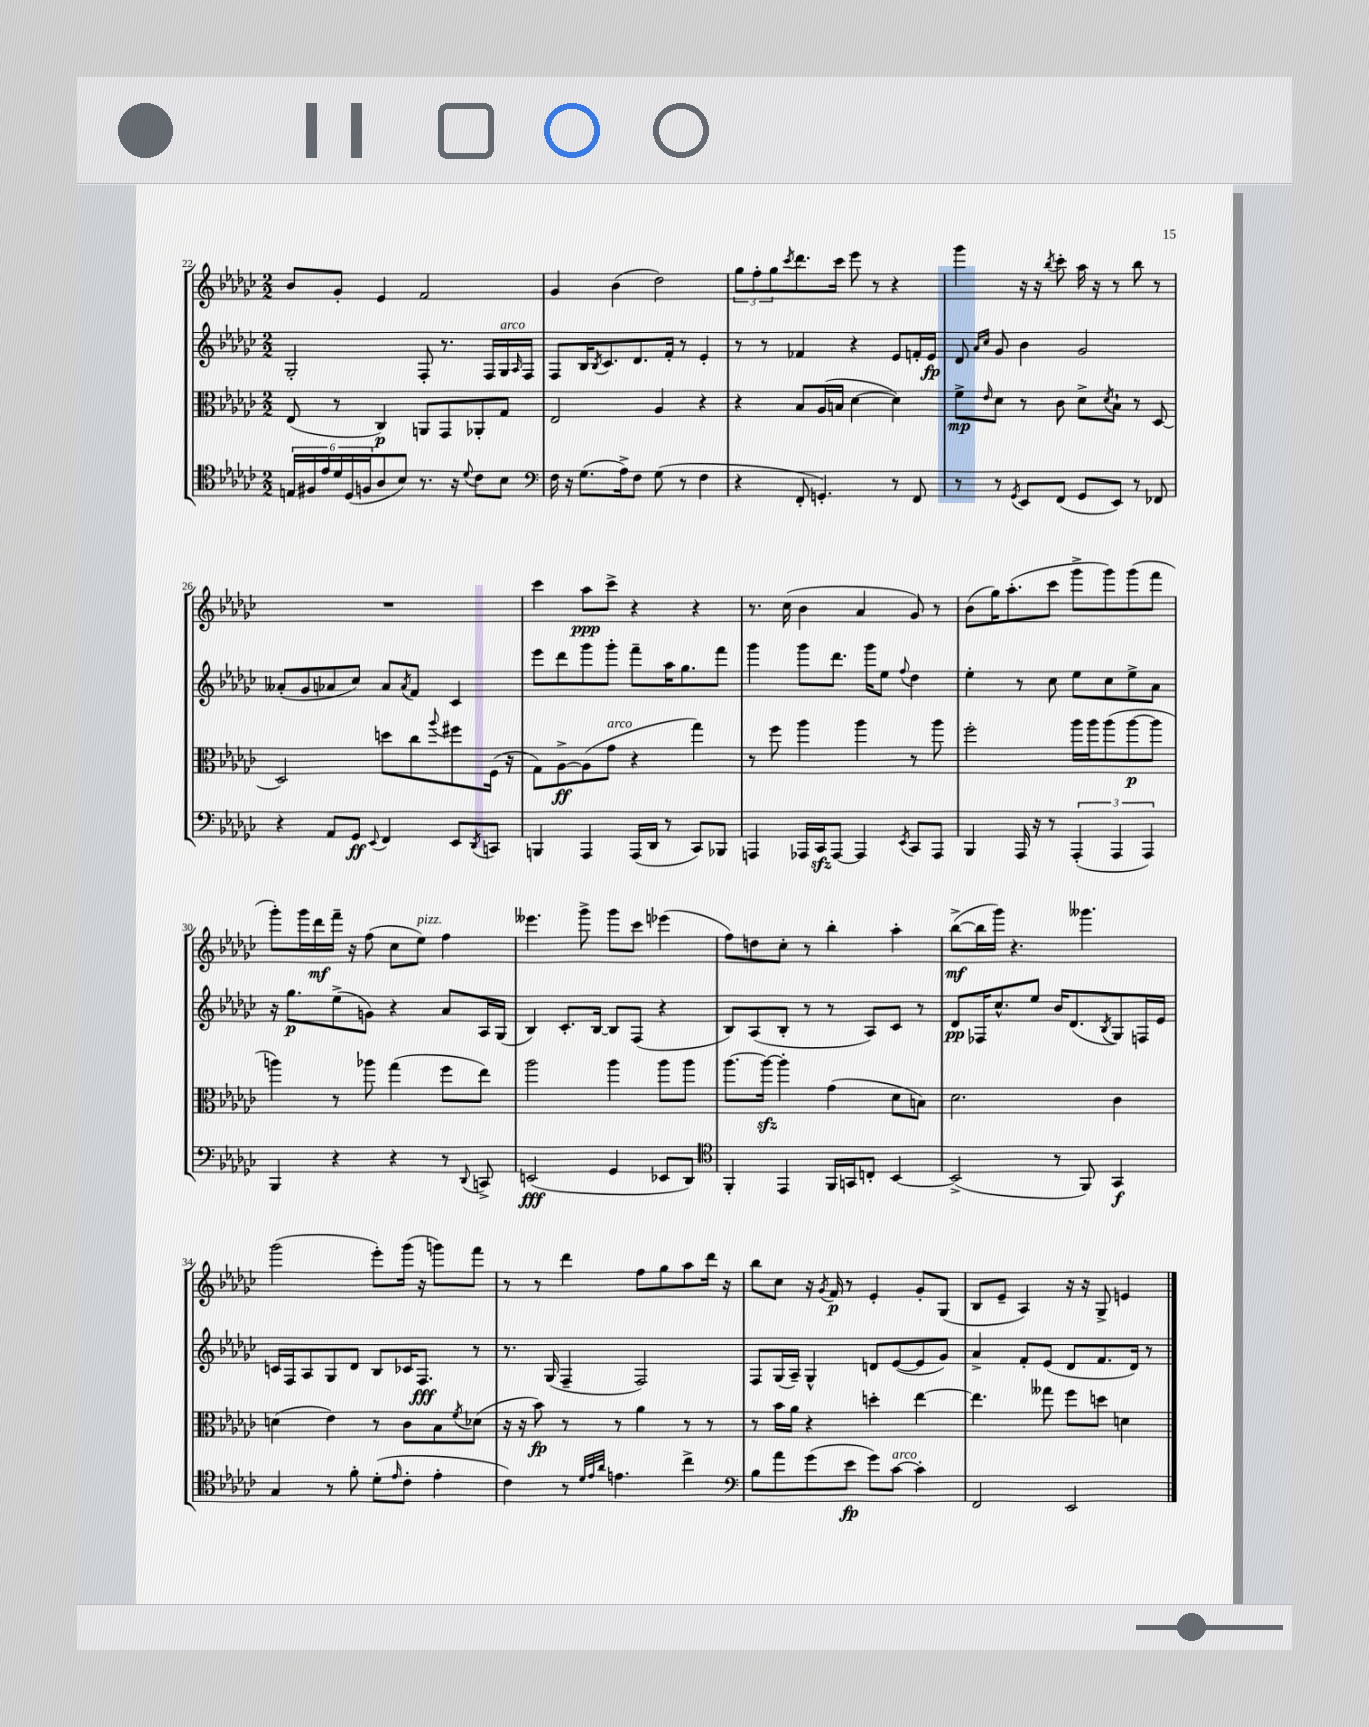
<<
\new StaffGroup <<
\new Staff = "s0" {
    \clef treble \key ges \major \numericTimeSignature \time 2/2
    bes'8 ges'8-. ees'4 f'2 |
    ges'4 bes'4( des''2) |
    \tuplet 3/2 { ges''8 f''8-. ges''8 } \acciaccatura { ces'''8 } des'''8. ces'''16 ees'''8 r8 r4 |
    ges'''4 r16 r16 \acciaccatura { bes''8 } ces'''8-. aes''16 r16 r8 bes''8 r8 |
    R1 |
    ces'''4 aes''8\ppp ces'''8-> r4 r4 |
    r8. ces''16( bes'4 aes'4 ges'8) r8 |
    bes'8( ges''16) aes''8.-.( ces'''8 ges'''8-> ges'''8) ges'''8( f'''8 |
    ges'''8-.) ges'''16 des'''16\mf f'''16-- r16 f''8( ces''8 ees''8^\markup { \italic "pizz." }) f''4 |
    eeses'''4. ges'''8-> ges'''8 ces'''8 ees'''4( |
    f''8) d''8 ces''8-. r8 bes''4-. aes''4-. |
    bes''8~->\mf( bes''16 ges'''16) r4. geses'''4. |
    ges'''2( ees'''8-.) ges'''16( r16 g'''8) f'''8 |
    r8 r8 des'''4 f''8 ges''8 aes''8 des'''16 r16 |
    bes''8 ces''8 r16 \acciaccatura { ges'8 } f'16\p r8 ees'4-. ges'8-. ges8( |
    bes8 ees'8-- aes4) r16 r16 ges8-> e'4 \bar "|." |
}
\new Staff = "s1" {
    \clef treble \key ges \major \numericTimeSignature \time 2/2
    ges2-. f8-. r8. f16 ges16^\markup { \italic "arco" } \grace { aes16 } f16 |
    f8 bes16 \acciaccatura { bes8 } ces'8. des'8. f'16-. r8 ees'4-. |
    r8 r8 fes'4 r4 ees'8 f'16-. ees'16\fp |
    des'8 \grace { aes'16 ces''16 } ges'8 bes'4 ges'2 |
    aeses'8-.( ges'8 aes'8 ces''8) aes'8 \acciaccatura { aes'8 } f'8 ces'4 |
    ees'''8 des'''8 ges'''8 ges'''8-. f'''8-- aes''16 ges''8. f'''8 |
    ges'''4 ges'''8 des'''8. ges'''16 ees''8 \appoggiatura { f''8 } des''4 |
    ees''4-. r8 ces''8 ees''8 ces''8 ees''8-> aes'8 |
    r16 ges''8.\p ees''8->( g'8) r4 aes'8 aes16 ges16( |
    bes4) ces'8.-. bes16~ bes8 f8( r4 |
    bes8) aes8( bes8-. r8 r8 aes8) ces'8 r8 |
    des'8\pp fes16 ces''8.-^ ees''8 bes'16 des'8.( \acciaccatura { bes8 } ges8) f16 ees'16 |
    c'16 f16 aes8 ges8 des'8 bes8 ces'16 f8.\fff r8 |
    r8. ges16( f4-- f2) |
    f8 ges16( aes16--) ges4-^ d'8 ees'8~( ees'8 ges'8) |
    aes'4-> f'8-. ees'8( des'8 f'8. des'16) r8 \bar "|." |
}
\new Staff = "s2" {
    \clef alto \key ges \major \numericTimeSignature \time 2/2
    ees8( r8 ces4\p) a,8 ges,8 aes,8-. ges8 |
    ees2 aes4 r4 |
    r4 bes8 aes16( b16 des'4~ des'4) |
    f'8->\mp \grace { ees'16 } des'8 r8 ces'8 des'8-> \acciaccatura { des'8 } bes8-! r8 des8~ |
    des2 d''8 ces''8 \appoggiatura { aes''8 } fis''8 f16( r16 |
    ges8) aes8~->\ff aes8( ges'8^\markup { \italic "arco" } r4 ges''4) |
    r8 f''8 aes''4 aes''4 r8 aes''8 |
    f''2-. aes''16 aes''16 aes''8( aes''8~\p aes''8 |
    a''4) r8 aes''8 ges''4( f''8 ees''8) |
    aes''2 aes''4 aes''8 aes''8 |
    aes''8.~ aes''16~\sfz aes''4-. ges'4( des'8 b8) |
    des'2. ces'4 |
    d'4( ees'4) r8 ces'8 bes8 \acciaccatura { f'8 } des'8( |
    r16 r16 bes'8\fp) r8 r8 aes'4 r8 r8 |
    r8 bes'16 aes'16 r4 d''4-. ees''4~ |
    ees''4. geses''8 f''8 d''8 d'4 \bar "|." |
}
\new Staff = "s3" {
    \clef tenor \key ges \major \numericTimeSignature \time 2/2
    \tuplet 6/4 { e16 fis16 ees'16 des'16 des16( f16 } aes8 bes8) r8. r16 \appoggiatura { des'8 } ces'8 bes8 |
    \clef bass f16 r16 ges8.( aes16->) f8 ges8( r8 f4 |
    r4 f,8-. g,4.-.) r8 f,8 |
    r8 r8 \acciaccatura { ges,8 } ees,8 f,8( ges,8 ees,8) r8 fes,8 |
    r4 aes,8 ges,8\ff \appoggiatura { ees,8 } f,4 ees,8 \acciaccatura { des,8 } c,8 |
    b,,4 aes,,4 aes,,16( des,16 r8 ces,8) bes,,8 |
    a,,4 aes,,16 ces,16\sfz aes,,8~ aes,,4 \acciaccatura { ees,8 } ces,8 aes,,8 |
    bes,,4 aes,,16 r16 r8 \tuplet 3/2 { aes,,4-.( aes,,4 aes,,4) } |
    bes,,4 r4 r4 r8 \appoggiatura { des,8 } c,8-> |
    e,2\fff( ges,4 ees,8 des,8) |
    \clef tenor f,4-. ees,4 f,16 g,16 c8-. bes,4~ |
    bes,2->( r8 f,8) ges,4\f |
    ges4 r8 f'8-. des'8-.( \grace { ees'16 } ces'8-. ees'4-. |
    ces'4) r8 \grace { des'32 ees'32 aes'32 } e'4. ces''4-> |
    \clef bass bes8 aes'8 ges'8( ees'8\fp ges'8) ces'8~^\markup { \italic "arco" } ces'4-. |
    f,2 ees,2 \bar "|." |
}
>>
>>
\layout { \context { \Score currentBarNumber = #22 } }
